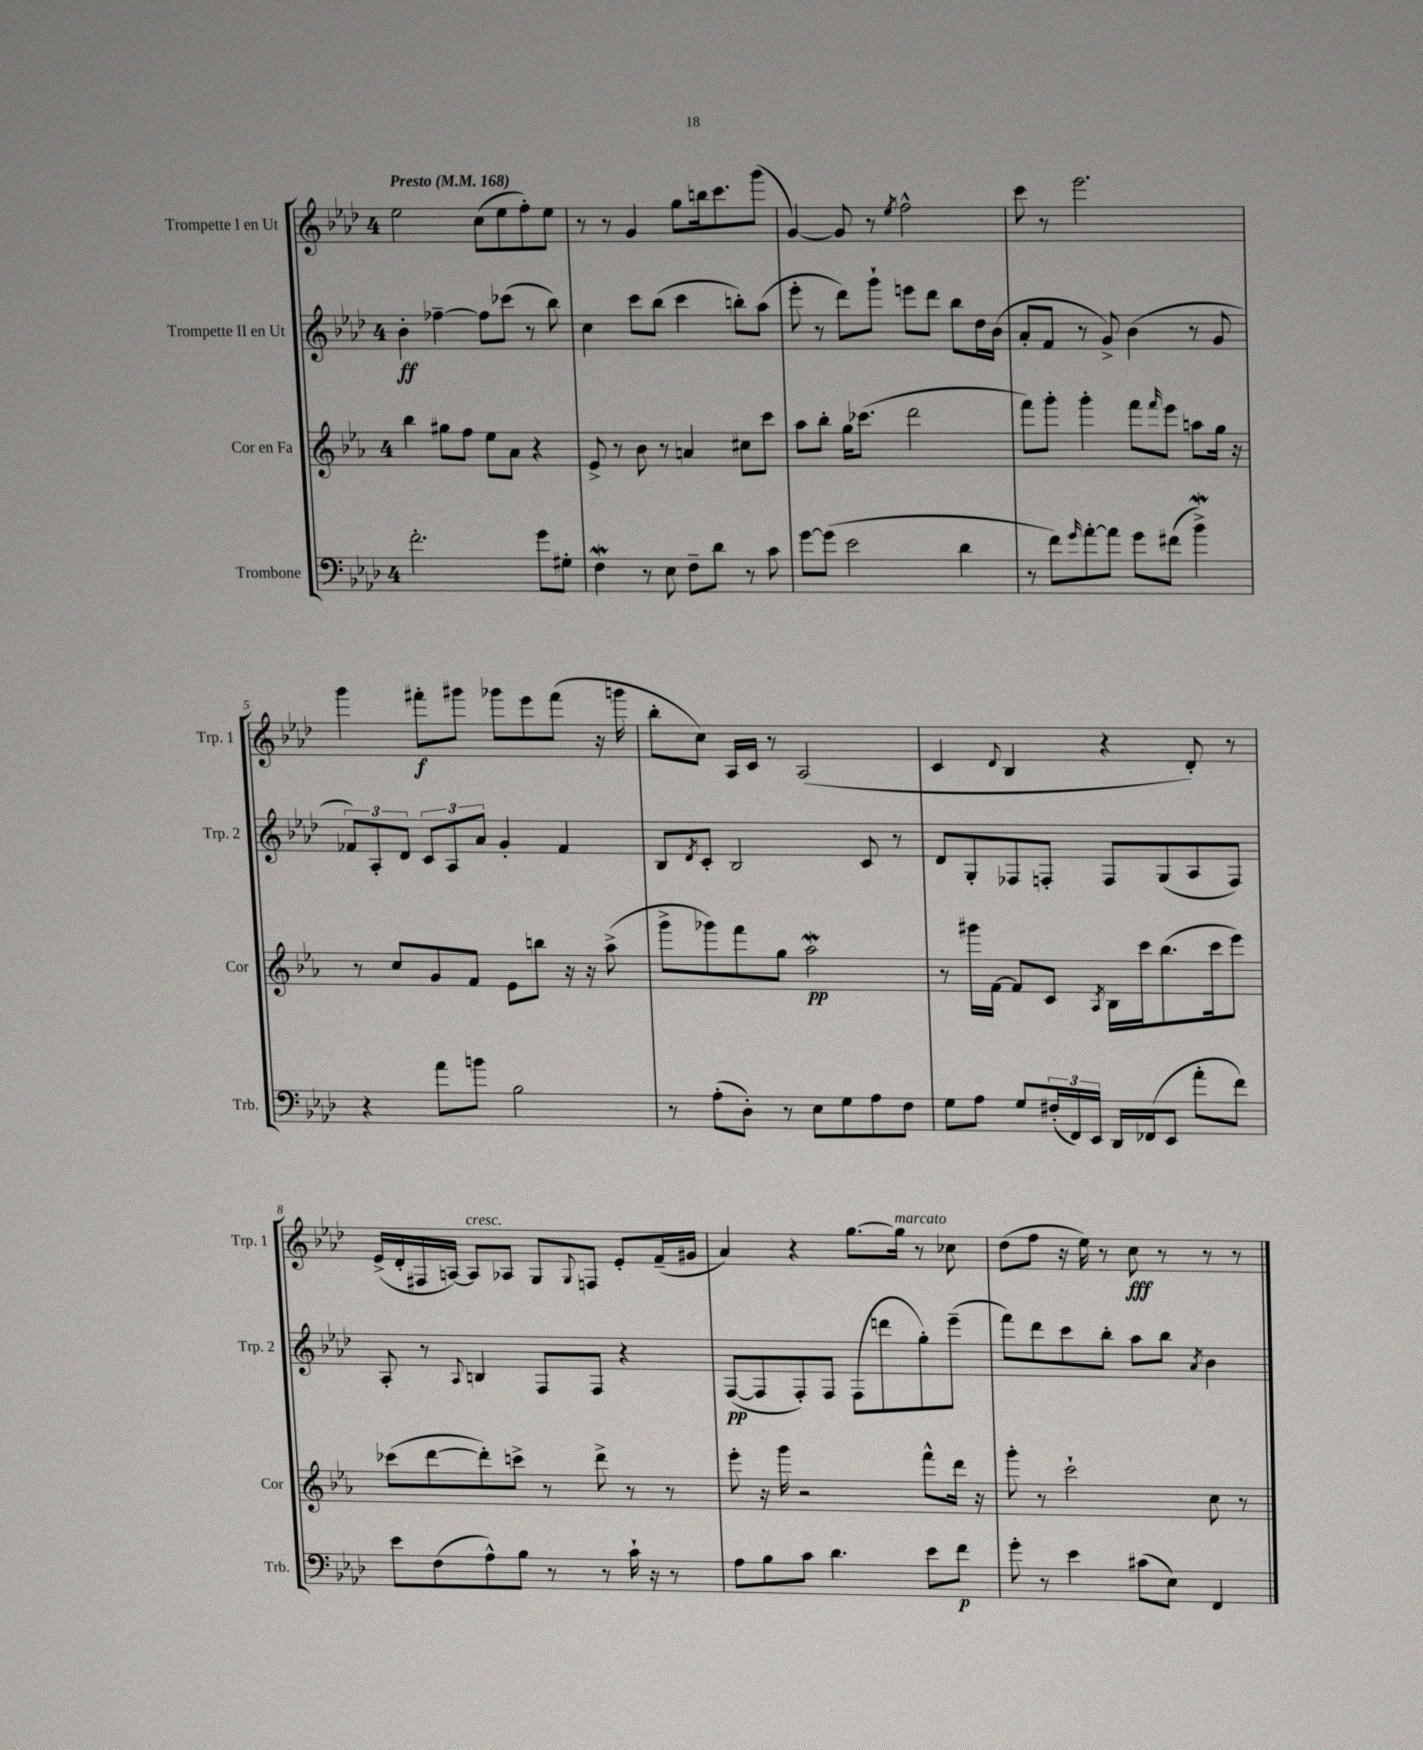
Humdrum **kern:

**kern	**dynam	**kern	**dynam	**kern	**dynam	**kern	**dynam
*part4	*part4	*part3	*part3	*part2	*part2	*part1	*part1
*staff4	*staff4	*staff3	*staff3	*staff2	*staff2	*staff1	*staff1
*I"Trombone	*	*I"Cor en Fa	*	*I"Trompette II en Ut	*	*I"Trompette I en Ut	*
*I'Trb.	*	*I'Cor	*	*I'Trp. 2	*	*I'Trp. 1	*
*clefF4	*	*clefG2	*	*clefG2	*	*clefG2	*
*k[b-e-a-d-]	*	*k[b-e-a-]	*	*k[b-e-a-d-]	*	*k[b-e-a-d-]	*
*M4/4	*	*M4/4	*	*M4/4	*	*M4/4	*
*MM168	*	*MM168	*	*MM168	*	*MM168	*
=1	=1	=1	=1	=1	=1	=1	=1
!	!	!	!	!	!	!LO:TX:a:B:t=Presto	!
2.f'\	.	4bb-\	.	4b-'\	ff	2ee-\	.
.	.	8gg#X\L	.	[4ff-X~\	.	.	.
.	.	8ff\J	.	.	.	.	.
.	.	8ee-\L	.	8ff-\L]	.	(8cc\L	.
.	.	8a-\J	.	(8ccc-X\J	.	8ee-\	.
8g\L	.	4r	.	8r	.	8ff'\)	.
8G#X'\J	.	.	.	8bb-\)	.	8ee-\J	.
=2	=2	=2	=2	=2	=2	=2	=2
4FW\	.	8e-^/	.	4cc\	.	8r	.
.	.	8r	.	.	.	8r	.
8r	.	8b-\	.	8ccc\L	.	4g/	.
8E-\	.	8r	.	(8bb-\J	.	.	.
8F~\L	.	4an/	.	4ccc\	.	8gg\L	.
8d-\J	.	.	.	.	.	16bbn\k	.
.	.	.	.	.	.	8.ccc\	.
8r	.	8cc#X\L	.	8bbn'\L)	.	.	.
8c\	.	8ccc\J	.	(8aa-\J	.	(8ggg\J	.
=3	=3	=3	=3	=3	=3	=3	=3
[8g\L	.	8aa-\L	.	8eee-'\	.	[4g/)	.
(8g\J]	.	8bb-'\J	.	8r	.	.	.
2e-\	.	16gg\KL	.	8ddd-\L)	.	8g/]	.
.	.	(8.ccc-X\J	.	.	.	.	.
.	.	.	.	8ggg`\J	.	8r	.
.	.	.	.	.	.	8qee-/	.
.	.	2ddd\	.	8eeen\L	.	2ff^^\	.
.	.	.	.	8ddd-\J	.	.	.
4d-\	.	.	.	8bb-\L	.	.	.
.	.	.	.	16dd-\L	.	.	.
.	.	.	.	(16b-\JJ	.	.	.
=4	=4	=4	=4	=4	=4	=4	=4
8r	.	8fff\L)	.	8a-'/L	.	8ccc\	.
8f\L)	.	8ggg'\J	.	8f/J	.	8r	.
16qqg/	.	.	.	.	.	.	.
[8a-'\	.	4ggg'\	.	8r	.	2.eee-\	.
8a-\J]	.	.	.	8g^/)	.	.	.
8g\L	.	8fff\L	.	(4b-\	.	.	.
.	.	16qqfff/	.	.	.	.	.
(8f#X\J	.	8eee-\J	.	.	.	.	.
4b-W^\)	.	8aan\L	.	8r	.	.	.
.	.	16gg\Jk	.	8g/	.	.	.
.	.	16r	.	.	.	.	.
!!LO:LB:g=z
=5	=5	=5	=5	=5	=5	=5	=5
4r	.	8r	.	12f-X/L)	.	4ggg\	.
.	.	.	.	12A-'/	.	.	.
.	.	8cc/L	.	.	.	.	.
.	.	.	.	12d-/J	.	.	.
8a-\L	.	8g/	.	12c/L	.	8fff#X'\L	f
.	.	.	.	12A-/	.	.	.
8bn\J	.	8f/J	.	.	.	8ggg#X\J	.
.	.	.	.	12a-/J	.	.	.
2B-\	.	8e-\L	.	4g'/	.	8ggg-X\L	.
.	.	8bbn\J	.	.	.	8eee-\	.
.	.	16r	.	4f-/	.	(8fff#\J	.
.	.	16r	.	.	.	.	.
.	.	(8aa-^\	.	.	.	16r	.
.	.	.	.	.	.	16gggn\	.
=6	=6	=6	=6	=6	=6	=6	=6
8r	.	8ggg^\L	.	8B-/L	.	8bb-'\L	.
.	.	.	.	8qd-/	.	.	.
(8A-'\L	.	8ggg-X\)	.	8c'/J	.	8cc\J)	.
8D-'\J)	.	8fff\	.	2B-/	.	16A-/LL	.
.	.	.	.	.	.	16c/JJ	.
8r	.	8gg\J	.	.	.	8r	.
8E-\L	.	2aa-w\	pp	.	.	(2A-/	.
8G\	.	.	.	.	.	.	.
8A-\	.	.	.	8c/	.	.	.
8F\J	.	.	.	8r	.	.	.
=7	=7	=7	=7	=7	=7	=7	=7
8G\L	.	8r	.	8d-/L	.	4c/	.
8A-\J	.	16ggg#X\LL	.	8G'/	.	.	.
.	.	[16f\JJ	.	.	.	.	.
.	.	.	.	.	.	8qqd-/	.
8G/L	.	8f/L]	.	8F-X/	.	4B-/	.
(24F#X'/L	.	8c/J	.	8Fn'/J	.	.	.
24FF/)	.	.	.	.	.	.	.
24EE-/JJ	.	.	.	.	.	.	.
.	.	8qA-/	.	.	.	.	.
16DD-/LL	.	16B-\LL	.	8F/L	.	4r	.
(16FF-X/J	.	16ccc\J	.	.	.	.	.
8EE-/J	.	(8.bb-\	.	(8G/	.	.	.
8a-'\L	.	.	.	8A-/	.	8d-'/)	.
.	.	16ccc\k	.	.	.	.	.
8f\J)	.	8eee-\J)	.	8F/J)	.	8r	.
!!LO:LB:g=z
=8	=8	=8	=8	=8	=8	=8	=8
8e-\L	.	(8ccc-X\L	.	8A-'/	.	(16e-^/LL	.
.	.	.	.	.	.	16d-'/	.
(8F\	.	[8ddd\	.	8r	.	16F#X/	.
.	.	.	.	.	.	[16An/JJ)	.
.	.	.	.	8qqA-/	.	.	.
!	!	!	!	!	!	!LO:TX:a:i:t=cresc.	!
8A-^^\)	.	8ddd'\])	.	4Bn/	.	8A/L]	.
8B-\J	.	8cccn^\J	.	.	.	8A-X/J	.
8r	.	8r	.	8F/L	.	8G/L	.
.	.	.	.	.	.	8qqG/	.
8r	.	8ddd^\	.	8F/J	.	8Fn/J	.
16c`\	.	8r	.	4r	.	8e-'/L	.
16r	.	.	.	.	.	.	.
8r	.	8r	.	.	.	(16f~/L	.
.	.	.	.	.	.	16g#X/JJ	.
=9	=9	=9	=9	=9	=9	=9	=9
8A-\L	.	8eee-'\	.	([8F/L	pp	4a-/)	.
8B-\	.	16r	.	8F/]	.	.	.
.	.	16ggg\	.	.	.	.	.
8c\J	.	2r	.	8F'/)	.	4r	.
4.d-\	.	.	.	8F/J	.	.	.
.	.	.	.	(8F\L	.	[8.gg\L	.
.	.	.	.	8dddn\	.	.	.
!	!	!	!	!	!	!LO:TX:a:i:t=marcato	!
.	.	.	.	.	.	16gg\Jk]	.
8e-\L	.	8fff^^\L	.	8gg'\)	.	8r	.
8f\J	p	16ddd\Jk	.	(8eee-~\J	.	8cc-X\	.
.	.	16r	.	.	.	.	.
=10	=10	=10	=10	=10	=10	=10	=10
8g'\	.	8ggg'\	.	8fff\L)	.	(8dd-\L	.
8r	.	8r	.	8ddd-\	.	8ff\J	.
4e-\	.	2ccc`\	.	8ccc\	.	16r	.
.	.	.	.	.	.	16ee-\)	.
.	.	.	.	8bb-'\J	.	8r	.
(8c#X\L	.	.	.	8aa-\L	.	8cc\	fff
8E-\J)	.	.	.	8bb-\J	.	8r	.
.	.	.	.	8qa-/	.	.	.
4FF/	.	8cc\	.	4b-\	.	8r	.
.	.	8r	.	.	.	8r	.
==	==	==	==	==	==	==	==
*-	*-	*-	*-	*-	*-	*-	*-
